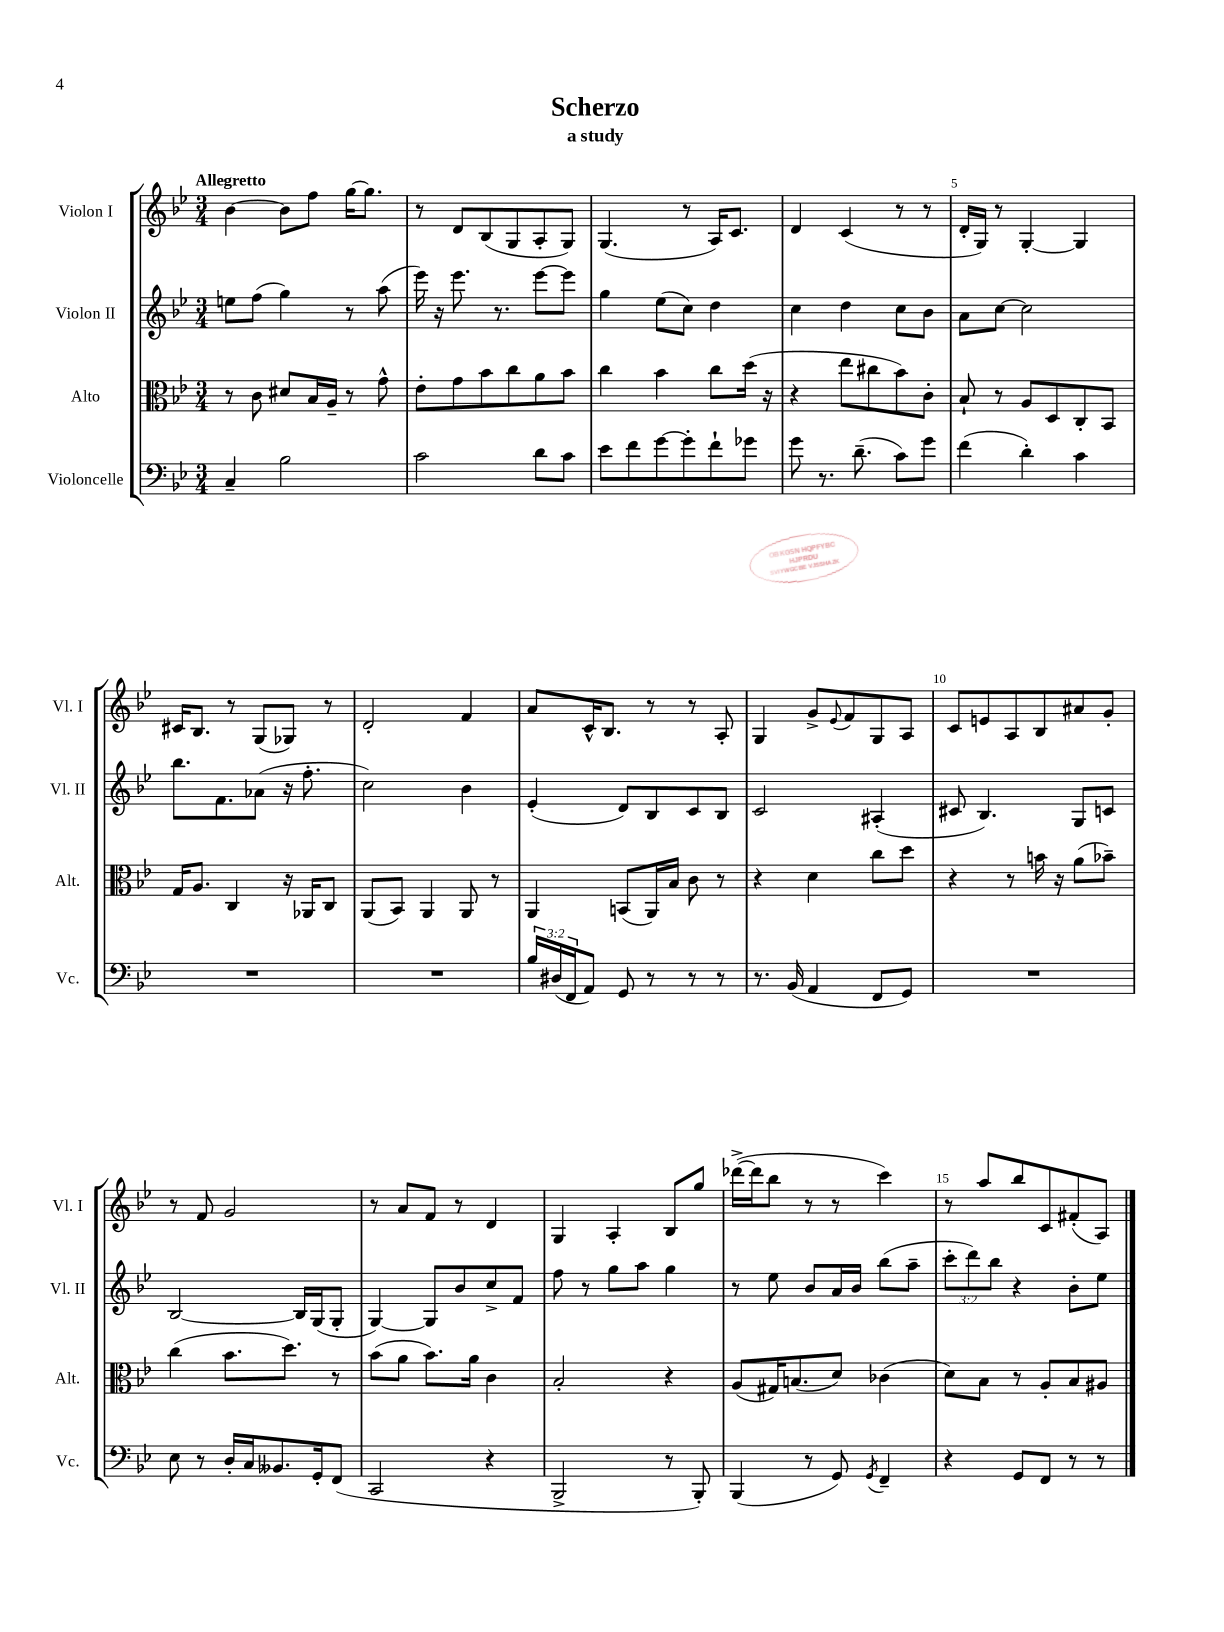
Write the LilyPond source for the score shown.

\header { title = "Scherzo" subtitle = "a study" }
<<
\new StaffGroup <<
\new Staff = "s0" \with { instrumentName = "Violon I" shortInstrumentName = "Vl. I" } {
    \clef treble \key bes \major \numericTimeSignature \time 3/4 \tempo "Allegretto"
    bes'4~ bes'8 f''8 g''16~ g''8. |
    r8 d'8 bes8( g8 a8-. g8) |
    g4.( r8 a16) c'8. |
    d'4 c'4( r8 r8 |
    d'16-. g16) r8 g4~-. g4 |
    cis'16 bes8. r8 g8( ges8) r8 |
    d'2-. f'4 |
    a'8 c'16-^ bes8. r8 r8 a8-. |
    g4 g'8-> \appoggiatura { ees'8 } f'8 g8 a8 |
    c'8 e'8 a8 bes8 ais'8 g'8-. |
    r8 f'8 g'2 |
    r8 a'8 f'8 r8 d'4 |
    g4 a4-. bes8 g''8 |
    des'''16~->( des'''16 bes''8 r8 r8 c'''4) |
    r8 a''8 bes''8 c'8 fis'8-.( a8) \bar "|." |
}
\new Staff = "s1" \with { instrumentName = "Violon II" shortInstrumentName = "Vl. II" } {
    \clef treble \key bes \major \numericTimeSignature \time 3/4 \override Staff.TupletNumber.text = #tuplet-number::calc-fraction-text
    e''8 f''8( g''4) r8 a''8( |
    ees'''16) r16 ees'''8. r8. ees'''8~ ees'''8 |
    g''4 ees''8( c''8) d''4 |
    c''4 d''4 c''8 bes'8 |
    a'8 c''8~ c''2 |
    bes''8. f'8. aes'8( r16 f''8.-. |
    c''2) bes'4 |
    ees'4-.( d'8) bes8 c'8 bes8 |
    c'2 ais4-.( |
    cis'8 bes4.) g8 c'8 |
    bes2~ bes16 g16( g8-. |
    g4~) g8 bes'8 c''8-> f'8 |
    f''8 r8 g''8 a''8 g''4 |
    r8 ees''8 bes'8 a'16 bes'16 bes''8( a''8-- |
    \tuplet 3/2 { c'''8-. d'''8) bes''8 } r4 bes'8-. ees''8 \bar "|." |
}
\new Staff = "s2" \with { instrumentName = "Alto" shortInstrumentName = "Alt." } {
    \clef alto \key bes \major \numericTimeSignature \time 3/4
    r8 c'8 dis'8 bes16 a16-- r8 g'8-^ |
    ees'8-. g'8 bes'8 c''8 a'8 bes'8 |
    c''4 bes'4 c''8 d''16( r16 |
    r4 ees''8 cis''8 bes'8) c'8-. |
    bes8-! r8 a8 d8 c8-. bes,8 |
    g16 a8. c4 r16 aes,16 c8 |
    a,8( bes,8) a,4 a,8 r8 |
    a,4 b,8( a,16) bes16 c'8 r8 |
    r4 d'4 c''8 d''8 |
    r4 r8 b'16 r16 a'8( bes'8--) |
    c''4( bes'8. d''8.) r8 |
    bes'8( a'8 bes'8.) a'16 c'4 |
    bes2-. r4 |
    a8( gis16) b8.( d'8) ces'4( |
    d'8) bes8 r8 a8-. bes8 ais8 \bar "|." |
}
\new Staff = "s3" \with { instrumentName = "Violoncelle" shortInstrumentName = "Vc." } {
    \clef bass \key bes \major \numericTimeSignature \time 3/4 \override Staff.TupletNumber.text = #tuplet-number::calc-fraction-text
    c4-- bes2 |
    c'2 d'8 c'8 |
    ees'8 f'8 g'8~ g'8-. f'8-! ges'8 |
    g'8 r8. d'8.--( c'8) g'8 |
    f'4( d'4-.) c'4 |
    R2. |
    R2. |
    \tuplet 3/2 { bes16 dis16( f,16 } a,8) g,8 r8 r8 r8 |
    r8. bes,16( a,4 f,8 g,8) |
    R2. |
    ees8 r8 d16-. c16 beses,8. g,16-. f,8( |
    c,2 r4 |
    bes,,2-> r8 bes,,8-.) |
    bes,,4( r8 g,8) \acciaccatura { g,8 } f,4-- |
    r4 g,8 f,8 r8 r8 \bar "|." |
}
>>
>>
\layout { \context { \Score \override BarNumber.break-visibility = ##(#f #t #t) barNumberVisibility = #(every-nth-bar-number-visible 5) } }
